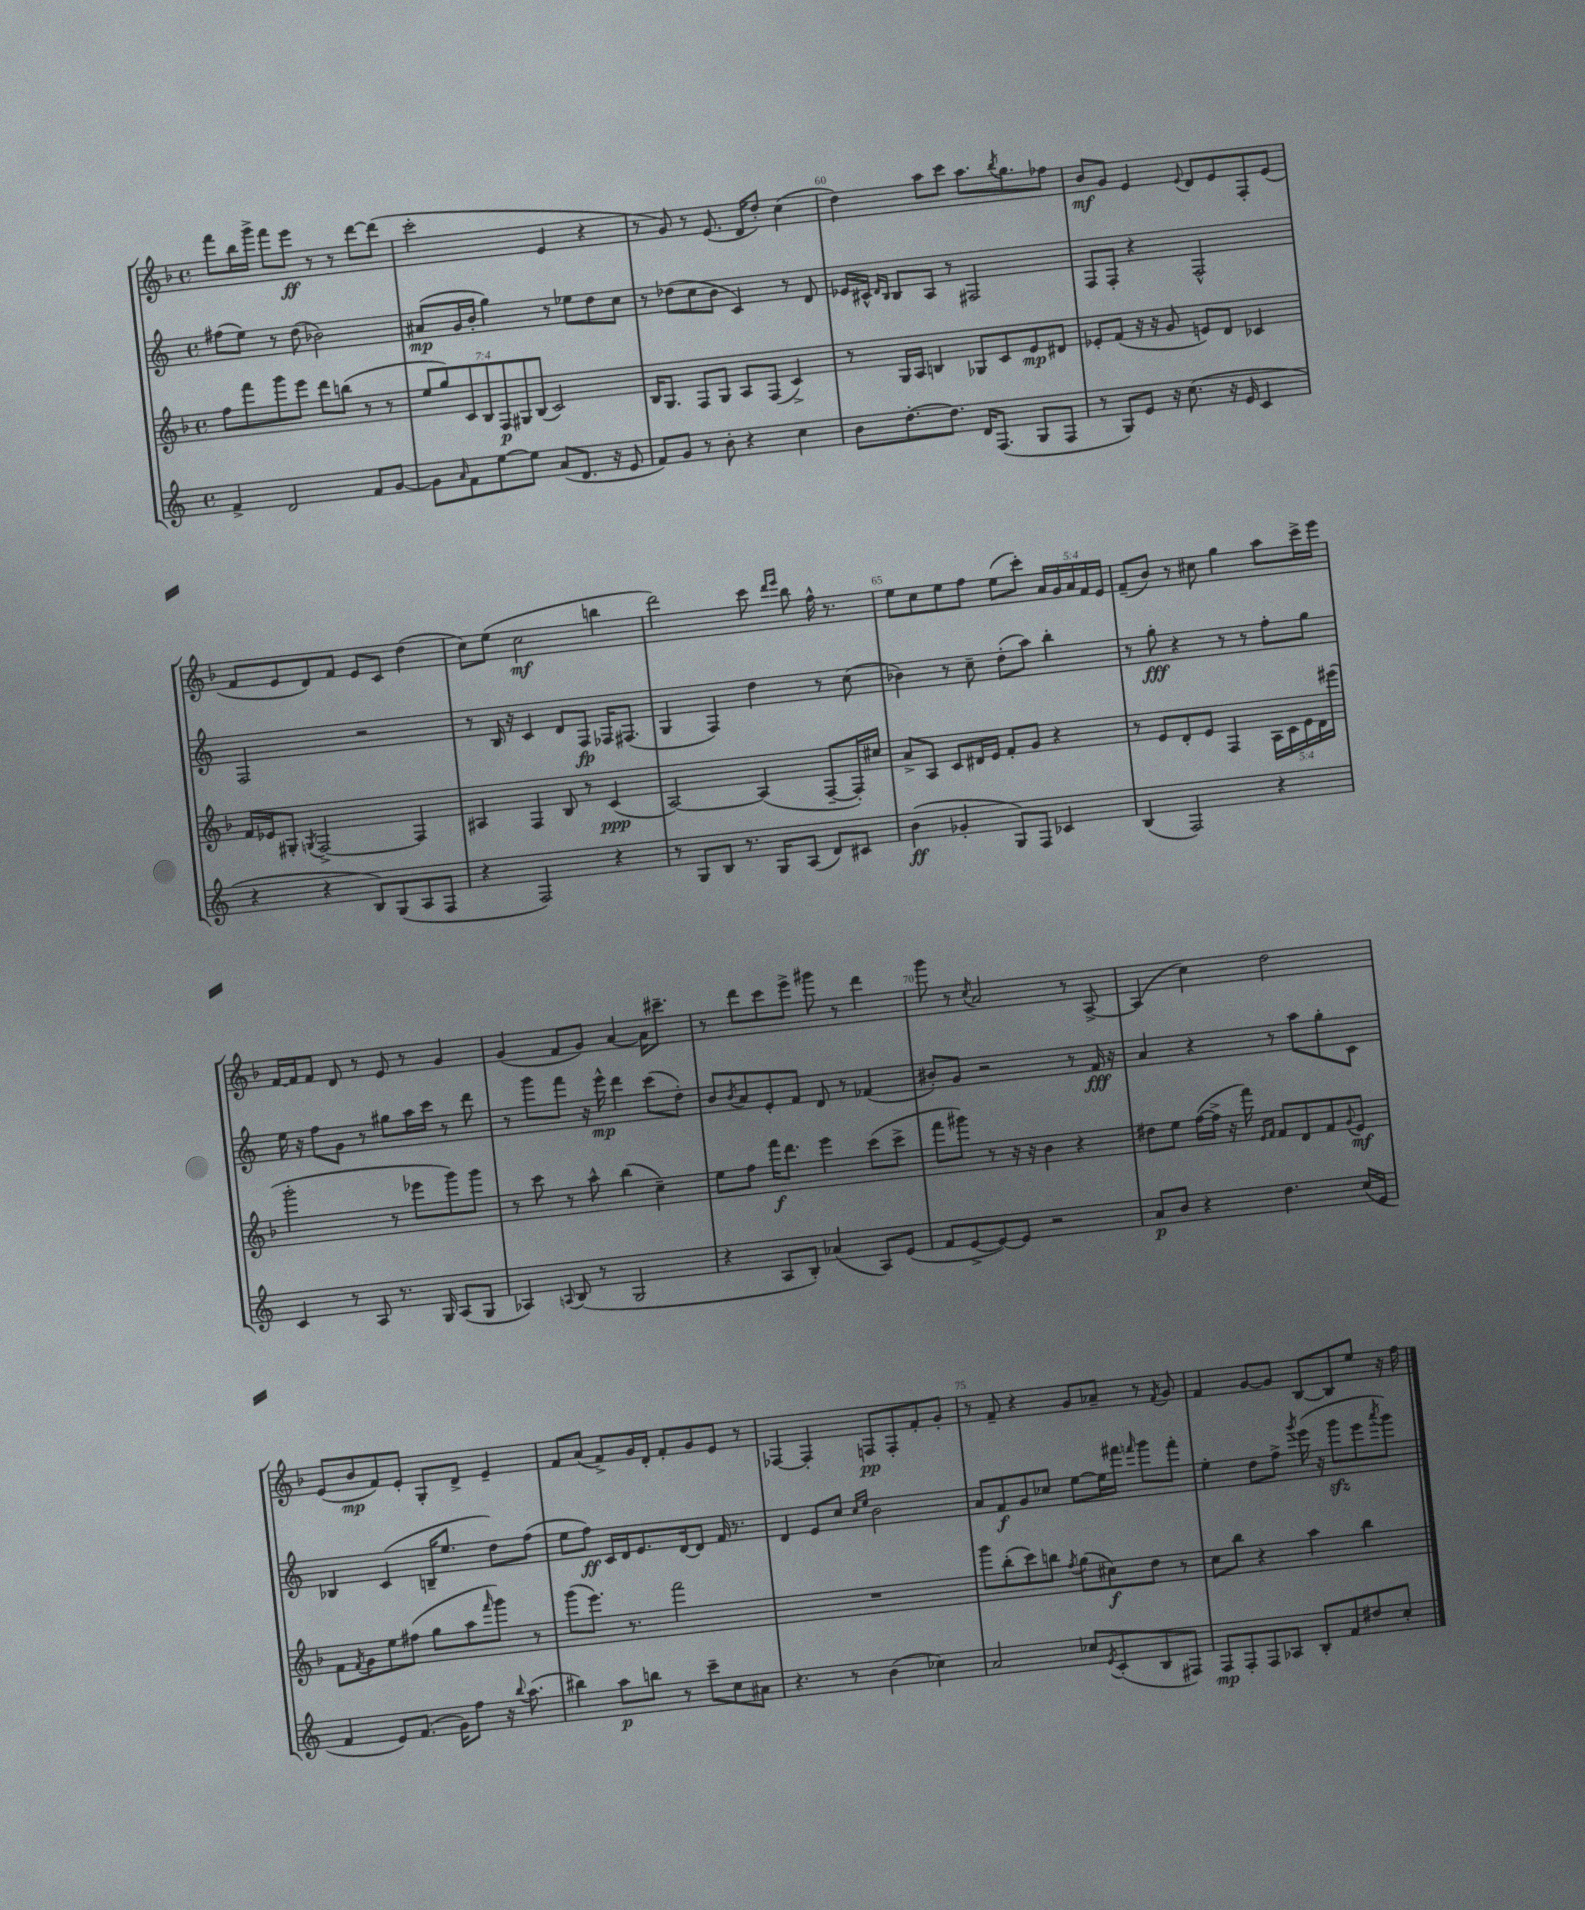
<<
\new StaffGroup <<
\new Staff = "s0" {
    \clef treble \key f \major \defaultTimeSignature \time 4/4 \override Staff.TupletNumber.text = #tuplet-number::calc-fraction-text
    f'''8 bes''16 g'''16-> f'''8 e'''8\ff r8 r8 d'''8~ d'''8( |
    c'''2-. e'4 r4 |
    r8 g'8) r8 e'8.( d'16 d''8-.) c''4( |
    d''4) a''8 c'''8 a''8. \acciaccatura { bes''8 } g''8. fes''8 |
    bes'8\mf g'8 e'4 \appoggiatura { e'8 } d'8 e'8 f8-. e'8( |
    f'8 e'8 d'8) f'8 e'8 c'8 d''4( |
    c''8) e''8( c''2\mf b''4 |
    d'''2) c'''8 \grace { d'''16 e'''16 } bes''8 f''16-^ r8. |
    e''8 c''8 e''8 f''8 e''8( c'''8-.) \tuplet 5/4 { a'16 g'16 a'16 f'16 e'16 } |
    f'8--( bes'8) r8 cis''8 g''4 a''8 c'''16-> e'''16 |
    f'16~ f'16 f'8 d'8 r8 e'8 r8 g'4 |
    g'4( f'8 g'8) a'4~ a'16 cis'''8.-- |
    r8 d'''8 c'''8 e'''8-> gis'''8 r8 d'''4 |
    g'''8 r8 \acciaccatura { c''8 } a'2 r8 a8~-> |
    a4( c''4) d''2 |
    e'8( bes'8\mp f'8) e'8-. g8-. d'8-> e'4-- |
    f'8 a'8( f'8->) g'16 d'16-. f'8-. g'8 e'8 r8 |
    fes4~ fes4-. f8\pp f8-. f'8-. g'8-. |
    r8 f'8-- r4 g'8 aes'8-- r8 \acciaccatura { f'8 } g'8 |
    f'4 g'8~ g'8 bes8~ bes8 e''8 r16 f''16 \bar "|." |
}
\new Staff = "s1" {
    \clef treble \key c \major \defaultTimeSignature \time 4/4
    fis''8( e''8) r8 d''8( bes'2) |
    ais'8\mp( g'16 b'16-. g''4) r8 ees''8 d''8 c''8 |
    r8 des''8( c''8 b'8 c'4) r8 d'8 |
    ees'16 cis'16-^ \grace { d'16 b16 } b8 a8 r8 fis2 |
    f8 f8-. r4 f2-^ |
    f2 r2 |
    r8 b16 r16 c'4 d'8 f8\fp fes16 fis8.( |
    g4 f4) d''4 r8 c''8( |
    bes'4) r8 c''8-- d''8-.( a''8) b''4-. |
    r8 g''8-.\fff r4 r8 r8 f''8-. g''8 |
    e''16 r16 f''8 g'8 r8 gis''8 a''16 c'''16 r8 d'''8 |
    r8 g'''8 f'''8 r16 e'''16-^\mp d'''4 c'''8( d''8-.) |
    b'8 \acciaccatura { b'8 } a'8 e'8-. f'8 d'8 r8 fes'4( |
    bis'8-.) g'8 r2 r8 f'16\fff r16 |
    a'4 r4 r8 a''8 g''8-. c'8 |
    bes4 c'4( b16-- e''8. d''8) f''8( |
    e''8 f''8\ff) c'16 d'16 e'8. d'16~ d'8 f'16 r8. |
    d'4 e'8 c''8 \grace { c''16 e''16 } b'2 |
    a'8 f'8\f g'8 ces''8 e''8~ e''16 fis'''16 \grace { f'''16 } g'''8 f'''8-. |
    e''4-. d''8 f''8-> \acciaccatura { g'''8 } e'''16( r16 g'''8\sfz e'''8 \acciaccatura { a'''8 } g'''8) \bar "|." |
}
\new Staff = "s2" {
    \clef treble \key f \major \defaultTimeSignature \time 4/4 \override Staff.TupletNumber.text = #tuplet-number::calc-fraction-text
    f''8 f'''8 g'''8 e'''8 d'''8 b''8( r8 r8 |
    \tuplet 7/4 { e''8 g''8) c'8 bes8 f8\p gis8 bes8( } c'2) |
    bes16 g8. f8 g8 a8 f8( c'4->) |
    r8 g16 a16 b4 ges8 c'8 e'8\mp dis'8 |
    ees'8-. f'8( r16 r16 g'8 e'8) d'8 ces'4 |
    f'16 ees'16 gis8-. \acciaccatura { g8 } f2~-> f4 |
    ais4 f4 bes8 r8 c'4\ppp( |
    a2~) a4( f8~-- f16-.) cis''16 |
    a'8-> a8 c'8 dis'16 e'16 f'8-. g'8 r4 |
    r8 e'8 d'8-. e'8 f4 \tuplet 5/4 { a16 c'16 e'16 d'16 eis'''16( } |
    g'''2-. r8 ees'''8 g'''8) g'''8 |
    r8 c'''8 r8 a''8-^ bes''4( c''4--) |
    e''8 f''8 f'''16\f d'''8. e'''4 c'''8( c'''8-> |
    f'''8 gis'''8) r8 r16 r16 bes'4 r4 |
    dis''8 e''8 f''16~( f''16-> r16 f'''16) \grace { e'16 f'16 } f'8 d'8 f'8 \appoggiatura { g'8 } e'8\mf |
    f'8 \acciaccatura { f'8 } g'8 e''8 fis''8( g''8 a''8 \grace { f'''16 } g'''8) r8 |
    g'''8( e'''8.) r8. f'''2 |
    R1 |
    g'''8 bes''8-.( c'''8) b''8 \acciaccatura { f''8 } g''8( cis''8\f) d''8 r8 |
    c''8 bes''8 r4 a''4 bes''4 \bar "|." |
}
\new Staff = "s3" {
    \clef treble \key c \major \defaultTimeSignature \time 4/4
    f'4-> d'2 f'8 g'8~ |
    g'8 \grace { a'16 } f'8 e''8~ e''8 a'8( d'8. r16 e'8 |
    f'8) g'8 r8 b'8-. r4 c''4 |
    b'8 d''8.~-. d''8. d'16 f8.( g8 f8 |
    r8 g8) e'8 r16 c''8.( r16 e'16 c'4 |
    r4 r4 b8) g8( a8 f8 |
    r4 f2) r4 |
    r8 g8 b8 r8. g16 a8( d'8) cis'8 |
    b'4\ff( ges'4-. g8) f8 ces'4 |
    b4( f2) r4 |
    c'4 r8 a8 r8. g16 a8( g8 |
    aes4) \appoggiatura { a8 } b8( r8 g2 |
    r4 a8 b8-.) aes'4( a8) e'8( |
    f'8 e'8~-> e'8~) e'8 r2 |
    a'8\p b'8 r4 d''4. c''16( e'16 |
    f'4 e'8) f'8.( g'16) f''8 r16 \appoggiatura { b''8 } a''8.( |
    bis''4) a''8\p b''8 r8 c'''8-- c''8 ais'8 |
    r4. r8 b'4( ces''4) |
    a'2 ces''8 \acciaccatura { e'8 } c'8-.( b8 fis8) |
    f8\mp f8-. f8 aes8 b8-. f'8 dis''8 c''8-. \bar "|." |
}
>>
>>
\layout { \context { \Score currentBarNumber = #57 \override BarNumber.break-visibility = ##(#f #t #t) barNumberVisibility = #(every-nth-bar-number-visible 5) } }
